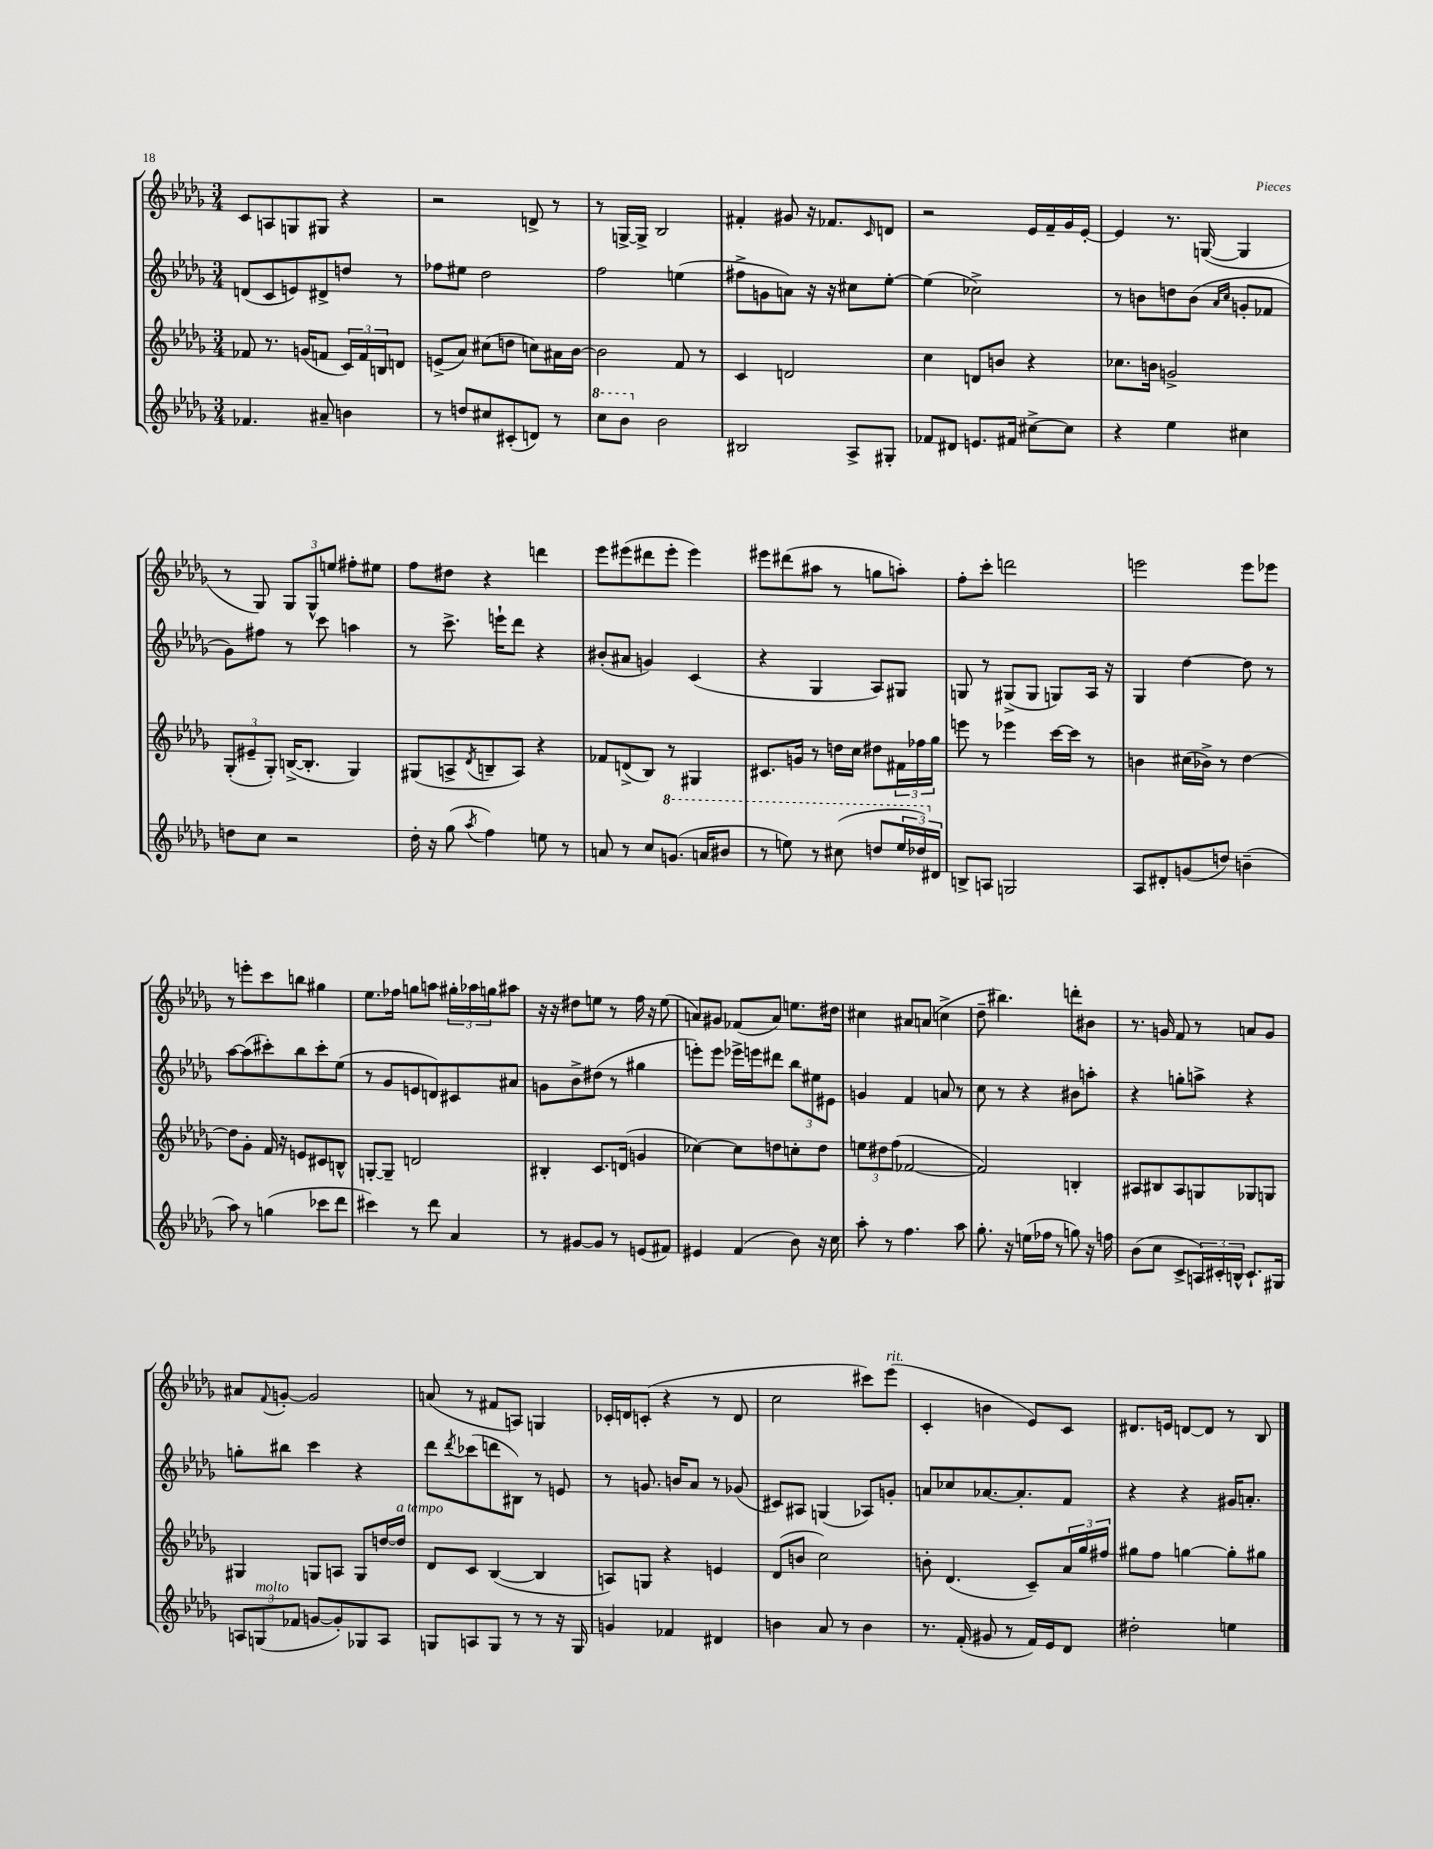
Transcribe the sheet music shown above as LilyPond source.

<<
\new StaffGroup <<
\new Staff = "s0" {
    \clef treble \key des \major \numericTimeSignature \time 3/4
    c'8 a8 g8 gis8 r4 |
    r2 d'8-> r8 |
    r8 g16~-> g16-> bes2 |
    fis'4-. gis'8 r16 fes'8. \grace { c'16 } d'8 |
    r2 ees'16 f'16-- ges'16 ees'16~-. |
    ees'4 r8. g16~( g4 |
    r8 ges8) \tuplet 3/2 { ges8 ges8-^ e''8 } fis''8-. eis''8 |
    f''8 dis''8 r4 d'''4 |
    ees'''8 eis'''8( dis'''8 eis'''8-. eis'''4) |
    eis'''8 dis'''8( ais''8 r8 g''8 a''8-.) |
    f''8-. c'''8-. d'''2 |
    e'''2 e'''8 ees'''8 |
    r8 e'''8-. c'''8 b''8 gis''4 |
    ees''8. fes''16 g''8 a''8 \tuplet 3/2 { gis''16-. aes''16 g''16 } ais''8 |
    r16 r16 dis''8 e''8 r8 f''16 r16 e''8( |
    a'8) gis'8 fes'8( a'8) e''8. dis''16 |
    cis''4 ais'8 a'8( c''4-> |
    des''8-- bis''4.) d'''8-. bis'8 |
    r8. g'16 f'8 r8 a'8 g'8 |
    ais'8 \appoggiatura { f'8 } g'8~-. g'2 |
    a'8( r8 fis'8 a8) g4 |
    ces'16-. d'16 c'8-.( r4 r8 d'8 |
    c''2 cis'''8) ees'''8^\markup { \italic "rit." }( |
    c'4-. b'4 ees'8) c'8 |
    dis'8. e'16 d'8~ d'8 r8 bes8 \bar "|." |
}
\new Staff = "s1" {
    \clef treble \key des \major \numericTimeSignature \time 3/4
    d'8( c'8 e'8) dis'8-> d''8 r8 |
    fes''8 eis''8 des''2 |
    f''2 e''4( |
    fis''8-> g'8 a'8) r16 r16 cis''8 ees''8~-. |
    ees''4( ces''2->) |
    r8 b'8 d''8 b'8( \grace { aes'16 c''16 } g'8-. fes'8 |
    ges'8) fis''8 r8 c'''8 a''4 |
    r8 c'''8.-> e'''16-! des'''8 r4 |
    bis'8-.( ais'8 g'4) c'4( |
    r4 ges4 aes8) gis8 |
    g8 r8 gis8->( gis8 g8) aes16 r16 |
    ges4 des''4~ des''8 r8 |
    aes''8~ aes''8( cis'''8-.) bes''8 cis'''8-. ees''8( |
    r8 ges'8 e'8 d'8) cis'8 ais'8 |
    g'8 bes'8-> dis''8( r8 gis''4 |
    e'''8-.) e'''8 ees'''16-> e'''16 dis'''8 \tuplet 3/2 { bes''8 eis''8 eis'8 } |
    g'4 f'4 a'8 r8 |
    c''8 r8 r4 bis'8 a''8-. |
    r4 g''8-. a''8-> r4 |
    g''8-. bis''8 c'''4 r4 |
    des'''8 \acciaccatura { des'''8 } ces'''8( d'''8 bis8) r8 e'8 |
    r8 g'8. b'16 aes'8 r8 ges'8( |
    cis'8) ais8 g4( aes8) g'8-. |
    a'8 ces''8 aes'8.~ aes'8.-. f'8 |
    r4 r4 gis'16 a'8.-. \bar "|." |
}
\new Staff = "s2" {
    \clef treble \key des \major \numericTimeSignature \time 3/4
    fes'8 r8. g'16( f'8 \tuplet 3/2 { c'16) f'16 b16 } d'8 |
    e'8->( aes'8) cis''8( d''8 c''8) ais'16 bes'16~ |
    bes'2 f'8 r8 |
    c'4 d'2 |
    c''4 d'8 b'8 r4 |
    ces''8. b'16 g'2-> |
    \tuplet 3/2 { ges8-.( eis'8-- ges8-.) } b16~->( b8.-. ges4) |
    gis8( a8-> \acciaccatura { des'8 } b8-- a8) r4 |
    fes'8 d'8->( bes8) r8 gis4 |
    cis'8. g'16 r8 d''16 c''16 dis''8 \tuplet 3/2 { fis'16 fes''16 ges''16 } |
    e'''8 r8 ees'''4 c'''16~ c'''16 r8 |
    b'4 cis''16( bes'16->) r8 des''4~ |
    des''8 ges'8-. f'16 r16 e'8 cis'8 b8-^ |
    g8~-. g8-- d'2 |
    bis4-. c'8. d'16( g'4 |
    ces''4~) ces''8 d''8 c''8-. d''8 |
    \tuplet 3/2 { e''8 dis''8 f''8( } fes'2~ |
    fes'2) b4-. |
    ais8 bis8 ais8 g8 ges8 g8 |
    gis4 g8 a8 g8 d''16~ d''16^\markup { \italic "a tempo" } |
    des'8 c'8 bes4~( bes4 |
    a8) g8 r4 e'4 |
    des'8( b'8 c''2) |
    b'8-. des'4.( c'8--) \tuplet 3/2 { aes'16 ges''16 fis''16 } |
    gis''8 f''8 g''4~ g''8-. gis''8 \bar "|." |
}
\new Staff = "s3" {
    \clef treble \key des \major \numericTimeSignature \time 3/4
    fes'4. ais'8-- b'4 |
    r8 d''8 cis''8 cis'8-.( d'8) r8 |
    \ottava #1 c'''8 bes''8 \ottava #0 bes'2 |
    bis2 aes8-> gis8-. |
    fes'8 dis'8 e'8. fis'16 cis''8~-> cis''8 |
    r4 ees''4 cis''4 |
    d''8 c''8 r2 |
    des''16-. r16 ges''8( \acciaccatura { aes''8 } f''4) e''8 r8 |
    a'8 r8 c''8 \ottava #1 g''8.( a''16 bis''8 |
    r8 e'''8) r8 cis'''8( d'''8 \tuplet 3/2 { e'''16 des'''16) \ottava #0 dis'16 } |
    b8-> a8 g2 |
    aes8 dis'8-. g'8( d''8) b'4--( |
    aes''8) r8 g''4( ces'''8 des'''8 |
    cis'''4) r8 des'''8 aes'4 |
    r8 gis'8~ gis'8 r8 e'8( fis'8) |
    eis'4 f'4( bes'8) r16 c''16 |
    aes''8-. r8 f''4. aes''8 |
    ges''8.-. r16 e''16( fes''16 r8 g''8) r16 f''16 |
    bes'8( c''8 c'8-> \tuplet 3/2 { a16) cis'16-. b16-^ } cis'8.-! gis16 |
    \tuplet 3/2 { a8 g8^\markup { \italic "molto" }( fes'8 } g'8~ g'8-.) ges8 a8 |
    g8 a8 g8 r8 r8 r16 g16 |
    g'4 fes'4 dis'4 |
    b'4 aes'8 r8 b'4 |
    r8. f'16-.( gis'8 r8 f'16) ees'16 des'8 |
    dis''2-. e''4 \bar "|." |
}
>>
>>
\layout { \context { \Score \remove "Bar_number_engraver" } }
